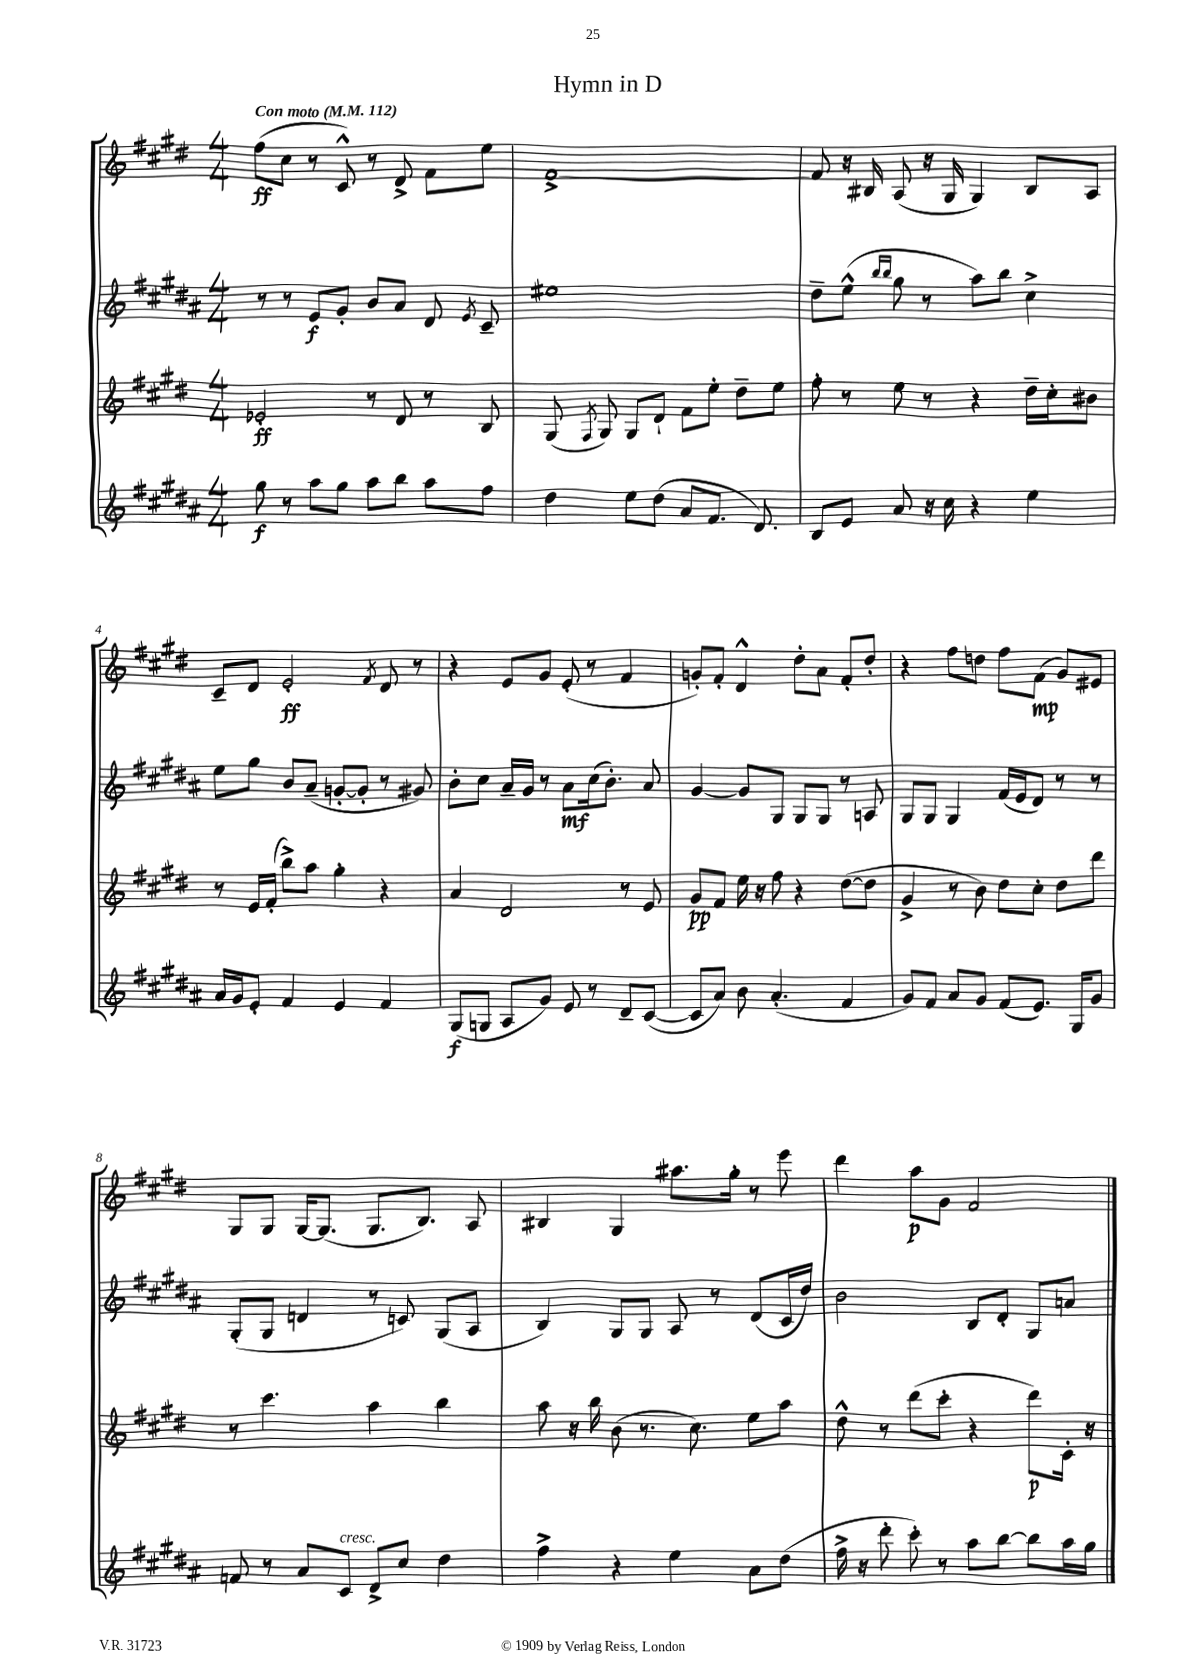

**kern	**kern	**kern	**kern
*staff4	*staff3	*staff2	*staff1
*clefG2	*clefG2	*clefG2	*clefG2
*k[f#c#g#d#a#]	*k[f#c#g#d#]	*k[f#c#g#d#a#]	*k[f#c#g#d#]
*M4/4	*M4/4	*M4/4	*M4/4
*MM112	*MM112	*MM112	*MM112
8gg#	2e-'	8r	(8ff#
8r	.	8r	8cc#
8aa#	.	8e	8r
8gg#	.	8g#'	8c#^^)
8aa#	8r	8b	8r
8bb	8d#	8a#	8d#^
8aa#	8r	8d#	8f#
.	.	8qe	.
8ff#	8B	8c#~	8ee
=	=	=	=
4dd#	(8G#	1ee#	[1f#^
.	8qF#	.	.
.	8G#)	.	.
8ee	8G#	.	.
(8dd#	8d#`	.	.
8a#	8f#	.	.
8.f#	8ee'	.	.
.	8dd#~	.	.
8.d#)	.	.	.
.	8ee	.	.
=	=	=	=
8B	8ff#'	8dd#~	8f#]
8e	8r	(8ee^^	16r
.	.	.	16B#
.	.	16qqbb	.
.	.	16qqbb	.
8a#	8ee	8gg#	(8A
16r	8r	8r	16r
16cc#	.	.	16G#
4r	4r	8aa#)	4G#)
.	.	8bb	.
4ee	16dd#~	4cc#^	8B#
.	16cc#'	.	.
.	8b#	.	8A
=	=	=	=
16a#	8r	8ee	8c#~
16g#	.	.	.
8e'	16e	8gg#	8d#
.	(16f#'	.	.
4f#	8bb^)	8b	2e'
.	8aa	(8a#~	.
4e	4gg#'	[8g'	.
.	.	8g']	.
.	.	.	8qf#
4f#	4r	8r	8d#
.	.	8g#)	8r
=	=	=	=
(8G#	4a	8b'	4r
8G	.	8cc#	.
8A#	2d#	16a#~	8e
.	.	16g#	.
8g#)	.	8r	8g#
8e	.	8a#	(8e'
8r	.	(16cc#	8r
.	.	8.b')	.
8d#~	8r	.	4f#
([8c#	8e	8a#	.
=	=	=	=
8c#]	8g#	[4g#	8g')
8a#)	8f#	.	8f#'
8b	16ee	8g#]	4d#^^
.	16r	.	.
(4.a#'	8ff#	8G#	.
.	4r	8G#	8dd#'
.	.	8G#	8a
4f#	([8dd#	8r	8f#'
.	8dd#]	8A	8dd#'
=	=	=	=
8g#)	4g#^	8G#	4r
8f#	.	8G#	.
8a#	8r	4G#	8ff#
8g#	8b)	.	8dd
(8f#	8dd#	(16f#	8ff#
.	.	16e	.
8.e)	8cc#'	8d#)	(8f#
.	8dd#	8r	8g#)
16G#	.	.	.
8g#	8ddd#	8r	8e#
=	=	=	=
8f	8r	(8G#'	8G#
8r	4.ccc#	8G#	8G#
8a#	.	4d	[16G#
.	.	.	(8.G#]
8c#	.	.	.
8d#^	4aa	8r	8.G#
8cc#	.	8c)	.
.	.	.	8.B)
4dd#	4bb	(8G#	.
.	.	8A#	8A
=	=	=	=
4ff#^	8aa	4B)	4B#
.	16r	.	.
.	16bb	.	.
4r	(8b	8G#	4G#
.	8.r	8G#	.
4ee	.	8A#	8.aa#
.	8.cc#)	.	.
.	.	8r	.
.	.	.	16gg#'
8a#	8ee	(8d#	8r
(8dd#	8aa	16c#	8eee
.	.	16dd#)	.
=	=	=	=
16ff#^	8dd#^^	2b	4ddd#
16r	.	.	.
8ddd#'	8r	.	.
8ccc#')	(8ddd#	.	8aa
8r	8ccc#'	.	8g#
8aa#	4r	8B	2f#
[8bb	.	8d#'	.
8bb]	8ddd#)	8G#	.
16aa#	16c#'	8a	.
16gg#	16r	.	.
==	==	==	==
*-	*-	*-	*-
